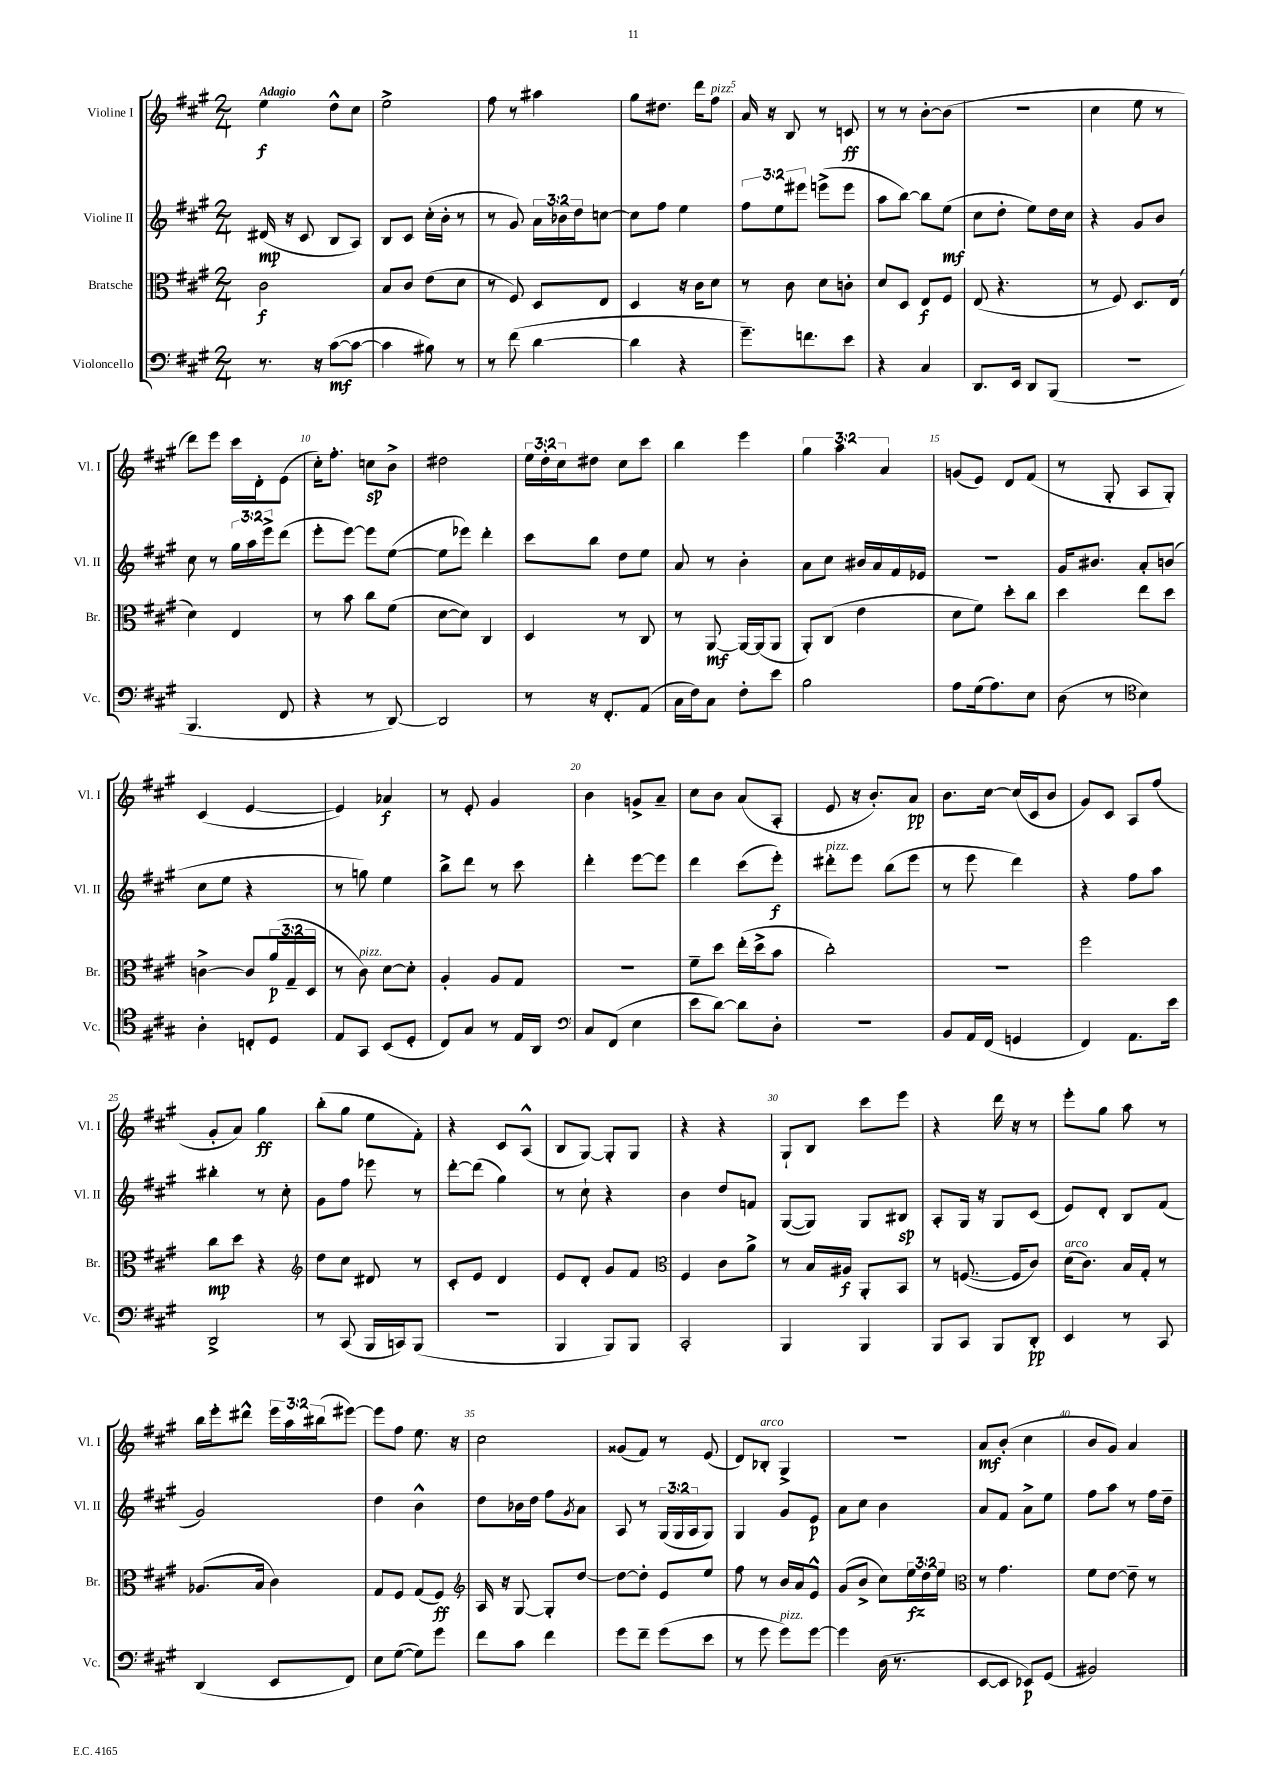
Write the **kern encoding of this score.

**kern	**dynam	**kern	**dynam	**kern	**dynam	**kern	**dynam
*part4	*part4	*part3	*part3	*part2	*part2	*part1	*part1
*staff4	*staff4	*staff3	*staff3	*staff2	*staff2	*staff1	*staff1
*I"Violoncello	*	*I"Bratsche	*	*I"Violine II	*	*I"Violine I	*
*I'Vc.	*	*I'Br.	*	*I'Vl. II	*	*I'Vl. I	*
*clefF4	*	*clefC3	*	*clefG2	*	*clefG2	*
*k[f#c#g#]	*	*k[f#c#g#]	*	*k[f#c#g#]	*	*k[f#c#g#]	*
*M2/4	*	*M2/4	*	*M2/4	*	*M2/4	*
=1	=1	=1	=1	=1	=1	=1	=1
!	!	!	!	!	!	!LO:TX:a:B:t=Adagio	!
8.r	.	2c#\	f	(16d#X/	mp	4ee\	f
.	.	.	.	16r	.	.	.
.	.	.	.	8c#/	.	.	.
16r	.	.	.	.	.	.	.
([8c#\L	mf	.	.	8B/L	.	8dd^^\L	.
8c#\J_	.	.	.	8A/J)	.	8cc#\J	.
=2	=2	=2	=2	=2	=2	=2	=2
4c#\]	.	8B/L	.	8B/L	.	2ee^\	.
.	.	8c#/J	.	8c#/J	.	.	.
8B#X\)	.	(8e\L	.	(16cc#'\LL	.	.	.
.	.	.	.	16b'\JJ	.	.	.
8r	.	8d\J	.	8r	.	.	.
=3	=3	=3	=3	=3	=3	=3	=3
8r	.	8r	.	8r	.	8ff#\	.
(8f#\	.	8F#/)	.	8g#/)	.	8r	.
[4d\	.	8D/L	.	24a\LL	.	4aa#X\	.
.	.	.	.	24b-X\	.	.	.
.	.	.	.	24dd\J	.	.	.
.	.	8E/J	.	[8ccn\J	.	.	.
=4	=4	=4	=4	=4	=4	=4	=4
4d\]	.	4D/	.	8cc\L]	.	8gg#\L	.
.	.	.	.	8ff#\J	.	8.dd#X\J	.
4r	.	16r	.	4ee\	.	.	.
.	.	16c#\KL	.	.	.	16ddd\KL	.
!	!	!	!	!	!	!LO:TX:a:i:t=pizz.	!
.	.	8d\J	.	.	.	8ff#\J	.
=5	=5	=5	=5	=5	=5	=5	=5
8.g#~\L)	.	8r	.	12ff#\L	.	16a/	.
.	.	.	.	.	.	16r	.
.	.	.	.	12ee\	.	.	.
.	.	8c#\	.	.	.	8B/	.
.	.	.	.	12eee#X\J	.	.	.
8.fn\	.	.	.	.	.	.	.
.	.	8d\L	.	(8eeen^\L	.	8r	.
8e\J	.	8cn'\J	.	8eee\J	.	8cn/	ff
=6	=6	=6	=6	=6	=6	=6	=6
4r	.	8d/L	.	8aa\L	.	8r	.
.	.	8D/J	.	[8bb\J)	.	8r	.
4C#/	.	8E/L	f	8bb\L]	.	[8b'\L	.
.	.	8F#/J	.	(8ee\J	mf	(8b\J]	.
=7	=7	=7	=7	=7	=7	=7	=7
8.DD/L	.	(8E/	.	8cc#\L	.	2r	.
.	.	4.r	.	8dd'\J	.	.	.
16EE/Jk	.	.	.	.	.	.	.
8DD/L	.	.	.	8ee\L)	.	.	.
(8BBB/J	.	.	.	16dd\L	.	.	.
.	.	.	.	16cc#\JJ	.	.	.
=8	=8	=8	=8	=8	=8	=8	=8
2r	.	8r	.	4r	.	4cc#\	.
.	.	8F#/)	.	.	.	.	.
.	.	8.D/L	.	8g#/L	.	8ee\	.
.	.	.	.	8b/J	.	8r	.
.	.	(16E/Jk	.	.	.	.	.
!!LO:LB:g=z
=9	=9	=9	=9	=9	=9	=9	=9
4.BBB/	.	4d\)	.	8cc#\	.	8ddd\L)	.
.	.	.	.	8r	.	8eee\J	.
.	.	4E/	.	24gg#\LL	.	16ccc#\LL	.
.	.	.	.	24aa\	.	.	.
.	.	.	.	.	.	16d'\J	.
.	.	.	.	24eee^\J	.	.	.
8FF#/	.	.	.	(8ddd\J	.	(8e\J	.
=10	=10	=10	=10	=10	=10	=10	=10
4r	.	8r	.	8eee'\L	.	16cc#'\KL)	.
.	.	.	.	.	.	8.ff#'\J	.
.	.	8b\	.	[8eee\J)	.	.	.
8r	.	8cc#\L	.	8eee\L]	.	8ccn\L	sp
[8DD/)	.	(8f#\J	.	([8ee\J	.	8b^\J	.
=11	=11	=11	=11	=11	=11	=11	=11
2DD/]	.	[8d\L	.	8ee\L]	.	2dd#X\	.
.	.	8d\J])	.	8eee-X\J)	.	.	.
.	.	4C#/	.	4ddd'\	.	.	.
=12	=12	=12	=12	=12	=12	=12	=12
8r	.	4D/	.	8ccc#\L	.	24ee\LL	.
.	.	.	.	.	.	24dd'\	.
.	.	.	.	.	.	24cc#\J	.
16r	.	.	.	8bb\J	.	8dd#X\J	.
8.FF#'/L	.	.	.	.	.	.	.
.	.	8r	.	8dd\L	.	8cc#\L	.
(8AA/J	.	8C#/	.	8ee\J	.	8ccc#\J	.
=13	=13	=13	=13	=13	=13	=13	=13
16C#\LL	.	8r	.	8a/	.	4bb\	.
16F#\J)	.	.	.	.	.	.	.
8C#\J	.	[8AA/	mf	8r	.	.	.
8F#'\L	.	16AA/LL_	.	4b'\	.	4eee\	.
.	.	(16AA/J]	.	.	.	.	.
8e\J	.	8AA/J	.	.	.	.	.
=14	=14	=14	=14	=14	=14	=14	=14
2B\	.	8AA'/L)	.	8a\L	.	6gg#\	.
.	.	(8C#/J	.	8cc#\J	.	.	.
.	.	.	.	.	.	6aa\	.
.	.	4e\	.	16b#X/LL	.	.	.
.	.	.	.	16a/	.	.	.
.	.	.	.	.	.	6a/	.
.	.	.	.	16f#/	.	.	.
.	.	.	.	16e-X/JJ	.	.	.
=15	=15	=15	=15	=15	=15	=15	=15
8A\L	.	8d\L	.	2r	.	(8gn/L	.
(16G#\k	.	8f#\J)	.	.	.	8e/J)	.
8.A\)	.	.	.	.	.	.	.
.	.	8dd'\L	.	.	.	8d/L	.
8E\J	.	8cc#\J	.	.	.	(8f#/J	.
=16	=16	=16	=16	=16	=16	=16	=16
(8D\	.	4dd\	.	16g#/KL	.	8r	.
.	.	.	.	8.b#X/J	.	.	.
8r	.	.	.	.	.	8G#'/	.
*clefC4	*	*	*	*	*	*	*
4B\)	.	8ee\L	.	8a'/L	.	8A/L	.
.	.	8dd\J	.	(8bn/J	.	8G#'/J)	.
!!LO:LB:g=z
=17	=17	=17	=17	=17	=17	=17	=17
4A'\	.	[4cn^\	.	8cc#\L	.	(4c#/	.
.	.	.	.	8ee\J	.	.	.
8Cn'/L	.	8c/L]	.	4r	.	[4e/	.
8D/J	.	(24a/L	p	.	.	.	.
.	.	24G#~/	.	.	.	.	.
.	.	24D/JJ	.	.	.	.	.
=18	=18	=18	=18	=18	=18	=18	=18
8E/L	.	8r	.	8r	.	4e/])	.
!	!	!LO:TX:a:i:t=pizz.	!	!	!	!	!
8GG#/J	.	8c#\)	.	8ggn\)	.	.	.
(8BB/L	.	[8d\L	.	4ee\	.	4a-X/	f
8D'/J	.	8d'\J]	.	.	.	.	.
=19	=19	=19	=19	=19	=19	=19	=19
8C#/L)	.	4A'/	.	8bb^\L	.	8r	.
8G#/J	.	.	.	8ddd\J	.	8e'/	.
8r	.	8A/L	.	8r	.	4g#/	.
16E/LL	.	8G#/J	.	8ccc#\	.	.	.
16AA/JJ	.	.	.	.	.	.	.
=20	=20	=20	=20	=20	=20	=20	=20
*clefF4	*	*	*	*	*	*	*
8C#/L	.	2r	.	4ddd'\	.	4b\	.
(8FF#/J	.	.	.	.	.	.	.
4E\	.	.	.	[8eee\L	.	8gn^/L	.
.	.	.	.	8eee\J]	.	8a~/J	.
=21	=21	=21	=21	=21	=21	=21	=21
8e\L	.	8f#~\L	.	4ddd\	.	8cc#\L	.
[8d\J)	.	8dd\J	.	.	.	8b\J	.
8d\L]	.	(16ee'\LL	.	(8ccc#\L	.	(8a/L	.
.	.	16dd^\J	.	.	.	.	.
8D'\J	.	8b\J	.	8eee'\J)	f	8A'/J	.
=22	=22	=22	=22	=22	=22	=22	=22
!	!	!	!	!LO:TX:a:i:t=pizz.	!	!	!
2r	.	2cc#'\)	.	8ddd#X'\L	.	8e/	.
.	.	.	.	8eee\J	.	16r	.
.	.	.	.	.	.	8.b'/L)	.
.	.	.	.	(8bb\L	.	.	.
.	.	.	.	8eee\J	.	8a/J	pp
=23	=23	=23	=23	=23	=23	=23	=23
8BB/L	.	2r	.	8r	.	8.b\L	.
16AA/L	.	.	.	8eee\	.	.	.
(16FF#/JJ	.	.	.	.	.	[16cc#\Jk	.
4GGn/	.	.	.	4ddd\)	.	(16cc#/LL]	.
.	.	.	.	.	.	16c#/J	.
.	.	.	.	.	.	8b/J	.
=24	=24	=24	=24	=24	=24	=24	=24
4FF#/)	.	2ff#\	.	4r	.	8g#/L)	.
.	.	.	.	.	.	8c#/J	.
8.AA\L	.	.	.	8ff#\L	.	8A/L	.
.	.	.	.	8aa\J	.	(8ff#/J	.
16e\Jk	.	.	.	.	.	.	.
!!LO:LB:g=z
=25	=25	=25	=25	=25	=25	=25	=25
2DD^/	.	8cc#\L	mp	4bb#X'\	.	8g#'/L	.
.	.	8dd\J	.	.	.	8a/J)	.
.	.	4r	.	8r	.	4gg#\	ff
.	.	.	.	8cc#'\	.	.	.
=26	=26	=26	=26	=26	=26	=26	=26
*	*	*clefG2	*	*	*	*	*
8r	.	8dd\L	.	8g#\L	.	(8bb'\L	.
(8CC#/	.	8cc#\J	.	8ff#\J	.	8gg#\J	.
16BBB/LL	.	8d#X/	.	8eee-X\	.	8ee\L	.
16CCn/J)	.	.	.	.	.	.	.
(8BBB/J	.	8r	.	8r	.	8f#'\J)	.
=27	=27	=27	=27	=27	=27	=27	=27
2r	.	8c#'/L	.	[8ddd'\L	.	4r	.
.	.	8e/J	.	(8ddd\J]	.	.	.
.	.	4d/	.	4gg#\)	.	8c#/L	.
.	.	.	.	.	.	(8A^^/J	.
=28	=28	=28	=28	=28	=28	=28	=28
4BBB/	.	8e/L	.	8r	.	8B/L	.
.	.	8d'/J	.	8cc#`\	.	[8G#/J)	.
8BBB/L)	.	8g#/L	.	4r	.	8G#'/L]	.
8BBB/J	.	8f#/J	.	.	.	8G#/J	.
=29	=29	=29	=29	=29	=29	=29	=29
*	*	*clefC3	*	*	*	*	*
2CC#'/	.	4F#/	.	4b\	.	4r	.
.	.	8c#\L	.	8dd/L	.	4r	.
.	.	8a^\J	.	8fn/J	.	.	.
=30	=30	=30	=30	=30	=30	=30	=30
4BBB/	.	8r	.	([8G#/L	.	8G#`/L	.
.	.	16B/LL	.	8G#/J])	.	8B/J	.
.	.	16A#X/JJ	f	.	.	.	.
4BBB/	.	8AA'/L	.	8G#/L	.	8ccc#\L	.
.	.	8BB/J	.	8B#X/J	sp	8eee\J	.
=31	=31	=31	=31	=31	=31	=31	=31
8BBB/L	.	8r	.	8A'/L	.	4r	.
8CC#/J	.	([8.Fn/	.	16G#/Jk	.	.	.
.	.	.	.	16r	.	.	.
8BBB/L	.	.	.	8G#/L	.	16ddd\	.
.	.	16F/KL]	.	.	.	16r	.
8DD'/J	pp	8c#/J)	.	(8c#/J	.	8r	.
=32	=32	=32	=32	=32	=32	=32	=32
!	!	!LO:TX:a:i:t=arco	!	!	!	!	!
4EE/	.	(16d\KL	.	8e/L)	.	8eee'\L	.
.	.	8.c#\J)	.	.	.	.	.
.	.	.	.	8d'/J	.	8gg#\J	.
8r	.	16B/LL	.	8B/L	.	8aa\	.
.	.	16G#'/JJ	.	.	.	.	.
8CC#/	.	8r	.	(8f#/J	.	8r	.
!!LO:LB:g=z
=33	=33	=33	=33	=33	=33	=33	=33
(4DD/	.	(8.A-X/L	.	2g#/)	.	16bb\LL	.
.	.	.	.	.	.	16eee'\J	.
.	.	.	.	.	.	8ddd#X^^\J	.
.	.	16B/Jk	.	.	.	.	.
8EE/L	.	4c#\)	.	.	.	24eee\LL	.
.	.	.	.	.	.	24aa\	.
.	.	.	.	.	.	(24bb#X\J	.
8FF#/J)	.	.	.	.	.	[8eee#X\J)	.
=34	=34	=34	=34	=34	=34	=34	=34
8E\L	.	8G#/L	.	4dd\	.	8eee#\L]	.
([8G#\J	.	8F#/J	.	.	.	8ff#\J	.
8G#\L])	.	(8G#/L	.	4b^^\	.	8.ee\	.
8g#\J	.	8F#/J)	ff	.	.	.	.
.	.	.	.	.	.	16r	.
=35	=35	=35	=35	=35	=35	=35	=35
*	*	*clefG2	*	*	*	*	*
8f#\L	.	16A/	.	8dd\L	.	2cc#\	.
.	.	16r	.	.	.	.	.
8c#\J	.	[8G#/	.	16b-X\L	.	.	.
.	.	.	.	16dd\JJ	.	.	.
4f#\	.	8G#'/L]	.	8ff#\L	.	.	.
.	.	.	.	8qg#/	.	.	.
.	.	[8dd/J	.	8a\J	.	.	.
=36	=36	=36	=36	=36	=36	=36	=36
8g#\L	.	8dd\L_	.	8A/	.	(8g##X/L	.
8f#~\J	.	8dd'\J]	.	8r	.	8f#/J)	.
(8g#\L	.	8e/L	.	(24G#/LL	.	8r	.
.	.	.	.	24G#/	.	.	.
.	.	.	.	24A/J	.	.	.
8e\J	.	8ee/J	.	8G#/J)	.	(8e/	.
=37	=37	=37	=37	=37	=37	=37	=37
8r	.	8ff#\	.	4G#/	.	8d/L)	.
!	!	!	!	!	!	!LO:TX:a:i:t=arco	!
8g#\	.	8r	.	.	.	8B-X'/J	.
!LO:TX:a:i:t=pizz.	!	!	!	!	!	!	!
8g#\L)	.	16b/LL	.	8g#/L	.	4G#^/	.
.	.	16a/J	.	.	.	.	.
[8g#\J	.	8e^^/J	.	8e/J	p	.	.
=38	=38	=38	=38	=38	=38	=38	=38
4g#\]	.	(8g#/L	.	8a\L	.	2r	.
.	.	8b^/J	.	8cc#\J	.	.	.
(16D\	.	8cc#\L)	.	4b\	.	.	.
8.r	.	.	.	.	.	.	.
.	.	24ee\L	fz	.	.	.	.
.	.	24dd\	.	.	.	.	.
.	.	24ee\JJ	.	.	.	.	.
=39	=39	=39	=39	=39	=39	=39	=39
*	*	*clefC3	*	*	*	*	*
[8EE/L	.	8r	.	8a/L	.	8a/L	mf
8EE/J]	.	4.g#\	.	8f#/J	.	(8b'/J	.
8EE-X/L)	p	.	.	8a^\L	.	4cc#\	.
(8GG#/J	.	.	.	8ee\J	.	.	.
=40	=40	=40	=40	=40	=40	=40	=40
2BB#X/)	.	8f#\L	.	8ff#\L	.	8b/L	.
.	.	[8e\J	.	8aa\J	.	8g#/J)	.
.	.	8e~\]	.	8r	.	4a/	.
.	.	8r	.	16ff#\LL	.	.	.
.	.	.	.	16dd~\JJ	.	.	.
==	==	==	==	==	==	==	==
*-	*-	*-	*-	*-	*-	*-	*-
